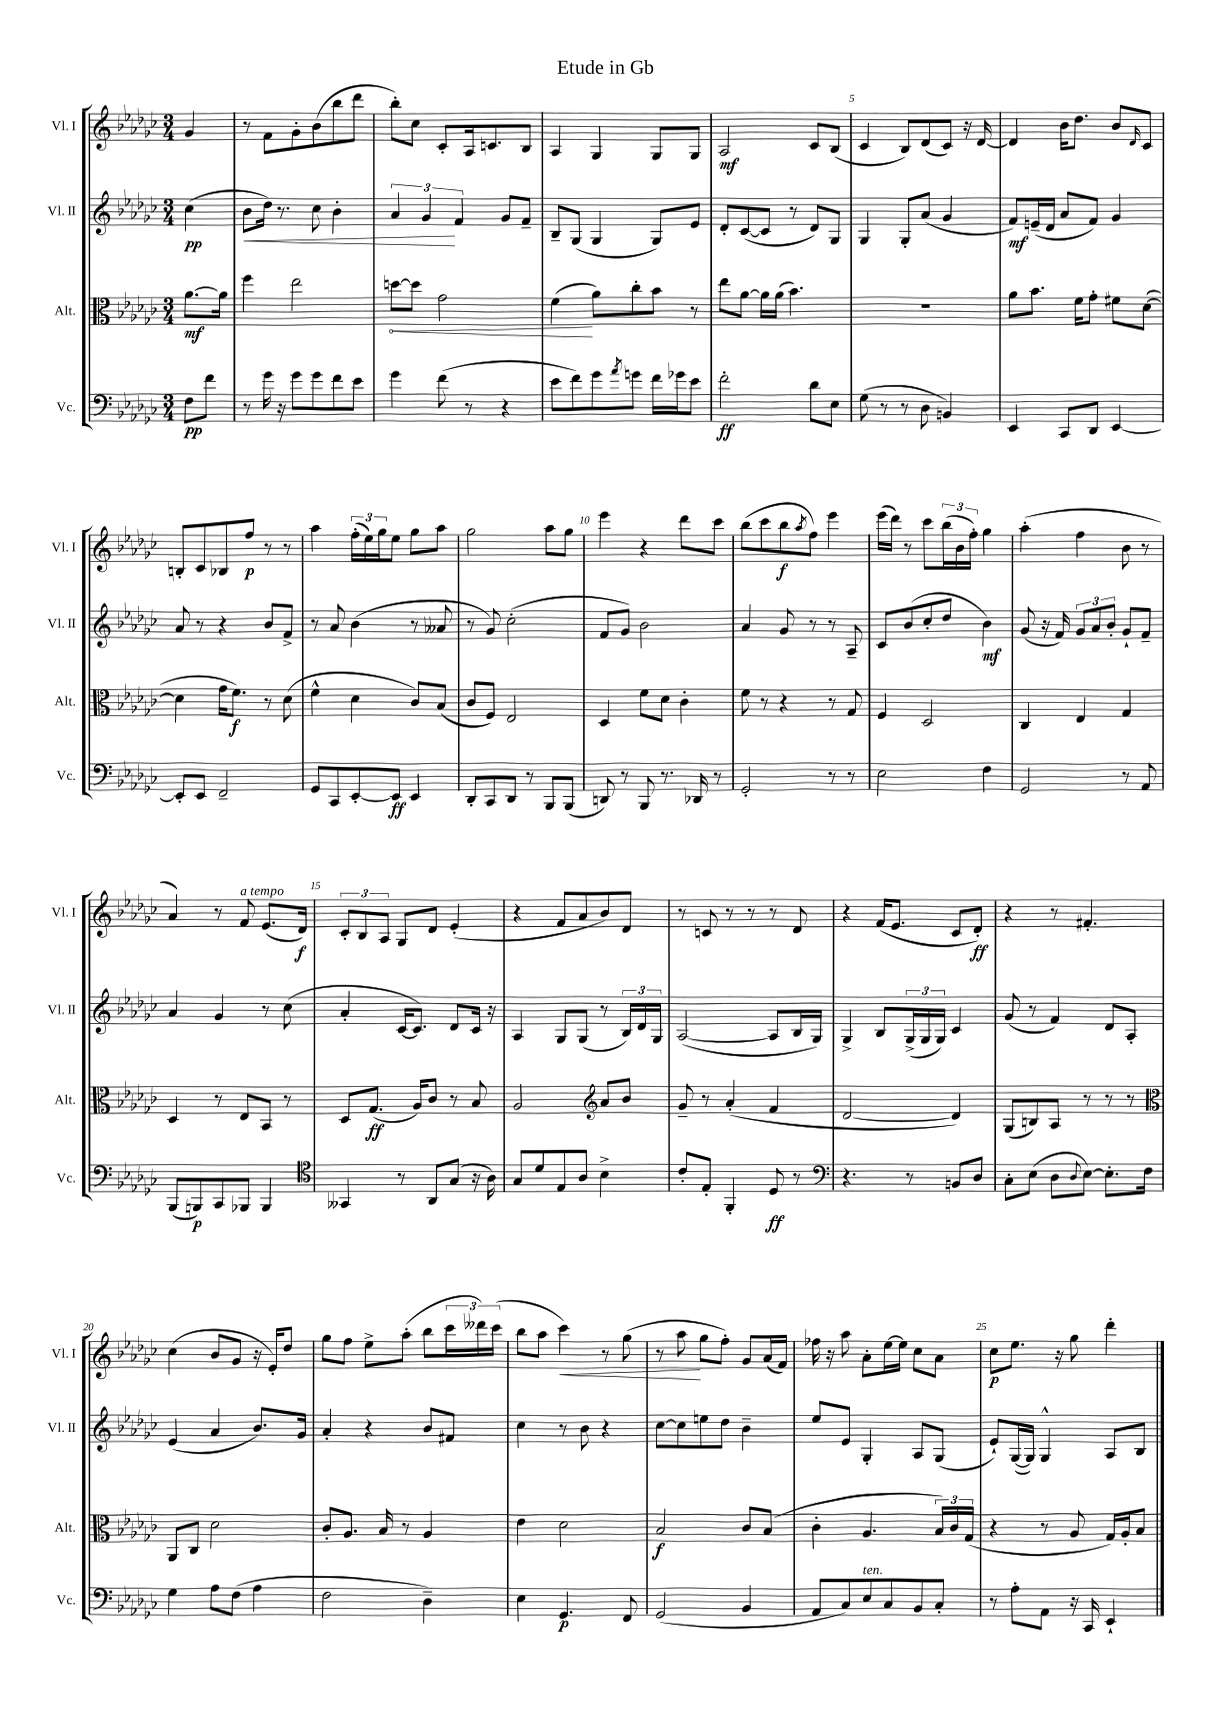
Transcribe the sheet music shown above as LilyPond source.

\header { title = "Etude in Gb" }
<<
\new StaffGroup <<
\new Staff = "s0" \with { instrumentName = "Vl. I" shortInstrumentName = "Vl. I" } {
    \clef treble \key ges \major \numericTimeSignature \time 3/4 \partial 4
    ges'4 |
    r8 f'8 ges'8-. bes'8( bes''8 des'''8 |
    bes''8-.) ces''8 ces'8-. aes16 c'8. bes8 |
    aes4 ges4 ges8 ges8 |
    aes2\mf ces'8 bes8( |
    ces'4 bes8) des'8( ces'8) r16 des'16~ |
    des'4 bes'16 des''8. bes'8 \grace { des'16 } ces'8 |
    b8-. ces'8 bes8 f''8\p r8 r8 |
    aes''4 \tuplet 3/2 { f''16-.( ees''16) ges''16 } ees''8 ges''8 aes''8 |
    ges''2 aes''8 ges''8 |
    ees'''4 r4 des'''8 ces'''8 |
    bes''8( ces'''8 bes''8\f \acciaccatura { aes''8 } f''8) ees'''4 |
    ees'''16( des'''16) r8 ces'''8 \tuplet 3/2 { bes''16( bes'16 f''16-.) } ges''4 |
    aes''4-.( f''4 bes'8 r8 |
    aes'4) r8 f'8^\markup { \italic "a tempo" } ees'8.( des'16\f) |
    \tuplet 3/2 { ces'8-. bes8 aes8 } ges8 des'8 ees'4-.( |
    r4 f'8 aes'8 bes'8) des'8 |
    r8 c'8 r8 r8 r8 des'8 |
    r4 f'16( ees'8. ces'8 des'8-.\ff) |
    r4 r8 fis'4.-. |
    ces''4( bes'8 ges'8 r16 ees'16-.) des''8 |
    ges''8 f''8 ees''8-> aes''8-.( bes''8 \tuplet 3/2 { ces'''16 deses'''16) ces'''16( } |
    bes''8 aes''8 ces'''4\<) r8 ges''8( |
    r8 aes''8\! ges''8 f''8-.) ges'8 aes'16( f'16) |
    fes''16 r16 aes''8 aes'8-. ees''16~ ees''16 ces''8 aes'8 |
    ces''8\p ees''8. r16 ges''8 des'''4-. \bar "|." |
}
\new Staff = "s1" \with { instrumentName = "Vl. II" shortInstrumentName = "Vl. II" } {
    \clef treble \key ges \major \numericTimeSignature \time 3/4 \partial 4
    ces''4\pp( |
    bes'8\< des''16) r8. ces''8 bes'4-. |
    \tuplet 3/2 { aes'4 ges'4\! f'4 } ges'8 f'8-- |
    bes8-- ges8( ges4 ges8) ees'8 |
    des'8-. ces'8~( ces'8 r8 des'8) ges8 |
    ges4 ges8-. aes'8( ges'4 |
    f'8\mf) e'16--( des'16 aes'8 f'8) ges'4 |
    aes'8 r8 r4 bes'8 f'8-> |
    r8 aes'8 bes'4( r8 aeses'8 |
    r8 ges'8) ces''2-.( |
    f'8 ges'8) bes'2 |
    aes'4 ges'8 r8 r8 aes8-- |
    ces'8 bes'8( ces''8-. des''8 bes'4\mf) |
    ges'8( r16 f'16) \tuplet 3/2 { ges'8 aes'8 bes'8-. } ges'8-! f'8-- |
    aes'4 ges'4 r8 ces''8( |
    aes'4-. ces'16~ ces'8.) des'8 ces'16 r16 |
    aes4 ges8 ges8( r8 \tuplet 3/2 { bes16) des'16 ges16 } |
    aes2~( aes8 bes16 ges16) |
    ges4-> bes8 \tuplet 3/2 { ges16->( ges16 ges16) } ces'4 |
    ges'8( r8 f'4) des'8 aes8-. |
    ees'4( aes'4 bes'8.) ges'16 |
    aes'4-. r4 bes'8 fis'8 |
    ces''4 r8 bes'8 r4 |
    ces''8~ ces''8 e''8 des''8 bes'4-- |
    ees''8 ees'8 ges4-. aes8 ges8( |
    ees'8-!) ges16~( ges16) ges4-^ aes8 bes8 \bar "|." |
}
\new Staff = "s2" \with { instrumentName = "Alt." shortInstrumentName = "Alt." } {
    \clef alto \key ges \major \numericTimeSignature \time 3/4 \partial 4
    aes'8.~\mf aes'16 |
    f''4 ees''2 |
    \once \override Hairpin.circled-tip = ##t d''8~\< d''8 ges'2 |
    f'4\!( aes'8) ces''8-. bes'8 r8 |
    ees''8 aes'8~ aes'16 aes'16( bes'4.) |
    R2. |
    aes'8 bes'8. f'16 ges'8-. fis'8 des'8~( |
    des'4 ges'16 f'8.\f) r8 des'8( |
    f'4-^ des'4 ces'8) bes8( |
    ces'8 f8) ees2 |
    des4 f'8 des'8 ces'4-. |
    f'8 r8 r4 r8 ges8 |
    f4 des2 |
    ces4 ees4 ges4 |
    des4 r8 ees8 bes,8 r8 |
    des8 ges8.\ff( aes16) ces'8 r8 bes8 |
    aes2 \clef treble aes'8 bes'8 |
    ges'8-- r8 aes'4-.( f'4 |
    des'2~ des'4) |
    ges8( b8) aes8 r8 r8 r8 |
    \clef alto aes,8 ces8 des'2 |
    ces'8-. aes8. bes16 r8 aes4 |
    ees'4 des'2 |
    bes2\f ces'8 bes8( |
    ces'4-. aes4. \tuplet 3/2 { bes16) ces'16 ges16( } |
    r4 r8 aes8 ges16) aes16-. bes8 \bar "|." |
}
\new Staff = "s3" \with { instrumentName = "Vc." shortInstrumentName = "Vc." } {
    \clef bass \key ges \major \numericTimeSignature \time 3/4 \partial 4
    f8\pp f'8 |
    r8 ges'16 r16 ges'8 ges'8 f'8 ees'8 |
    ges'4 f'8( r8 r4 |
    ees'8 f'8) ges'8 \acciaccatura { aes'8 } g'8 f'16 ges'16 ees'8 |
    f'2-.\ff des'8 ees8 |
    ges8( r8 r8 des8 b,4) |
    ees,4 ces,8 des,8 ees,4~ |
    ees,8-. ees,8 f,2-- |
    ges,8 ces,8 ees,8~-. ees,8\ff ees,4 |
    des,8-. ces,8 des,8 r8 bes,,8 bes,,8( |
    d,8) r8 bes,,8 r8. des,16 r8 |
    ges,2-. r8 r8 |
    ees2 f4 |
    ges,2 r8 aes,8 |
    bes,,8( b,,8\p) ces,8 bes,,8 bes,,4 |
    \clef tenor geses,4 r8 aes,8 ges8( r16 aes16) |
    ges8 des'8 ees8 aes8 bes4-> |
    ces'8-. ees8-. f,4-. des8\ff r8 |
    \clef bass r4. r8 b,8 des8 |
    ces8-. ees8( des8 \appoggiatura { des8 } ees8~) ees8.-. f16 |
    ges4 aes8 f8( aes4 |
    f2 des4--) |
    ees4 ges,4.\p f,8 |
    ges,2( bes,4 |
    aes,8 ces8) ees8^\markup { \italic "ten." } ces8 bes,8 ces8-. |
    r8 aes8-. aes,8 r16 ces,16 ees,4-! \bar "|." |
}
>>
>>
\layout { \context { \Score \override BarNumber.break-visibility = ##(#f #t #t) barNumberVisibility = #(every-nth-bar-number-visible 5) } }
